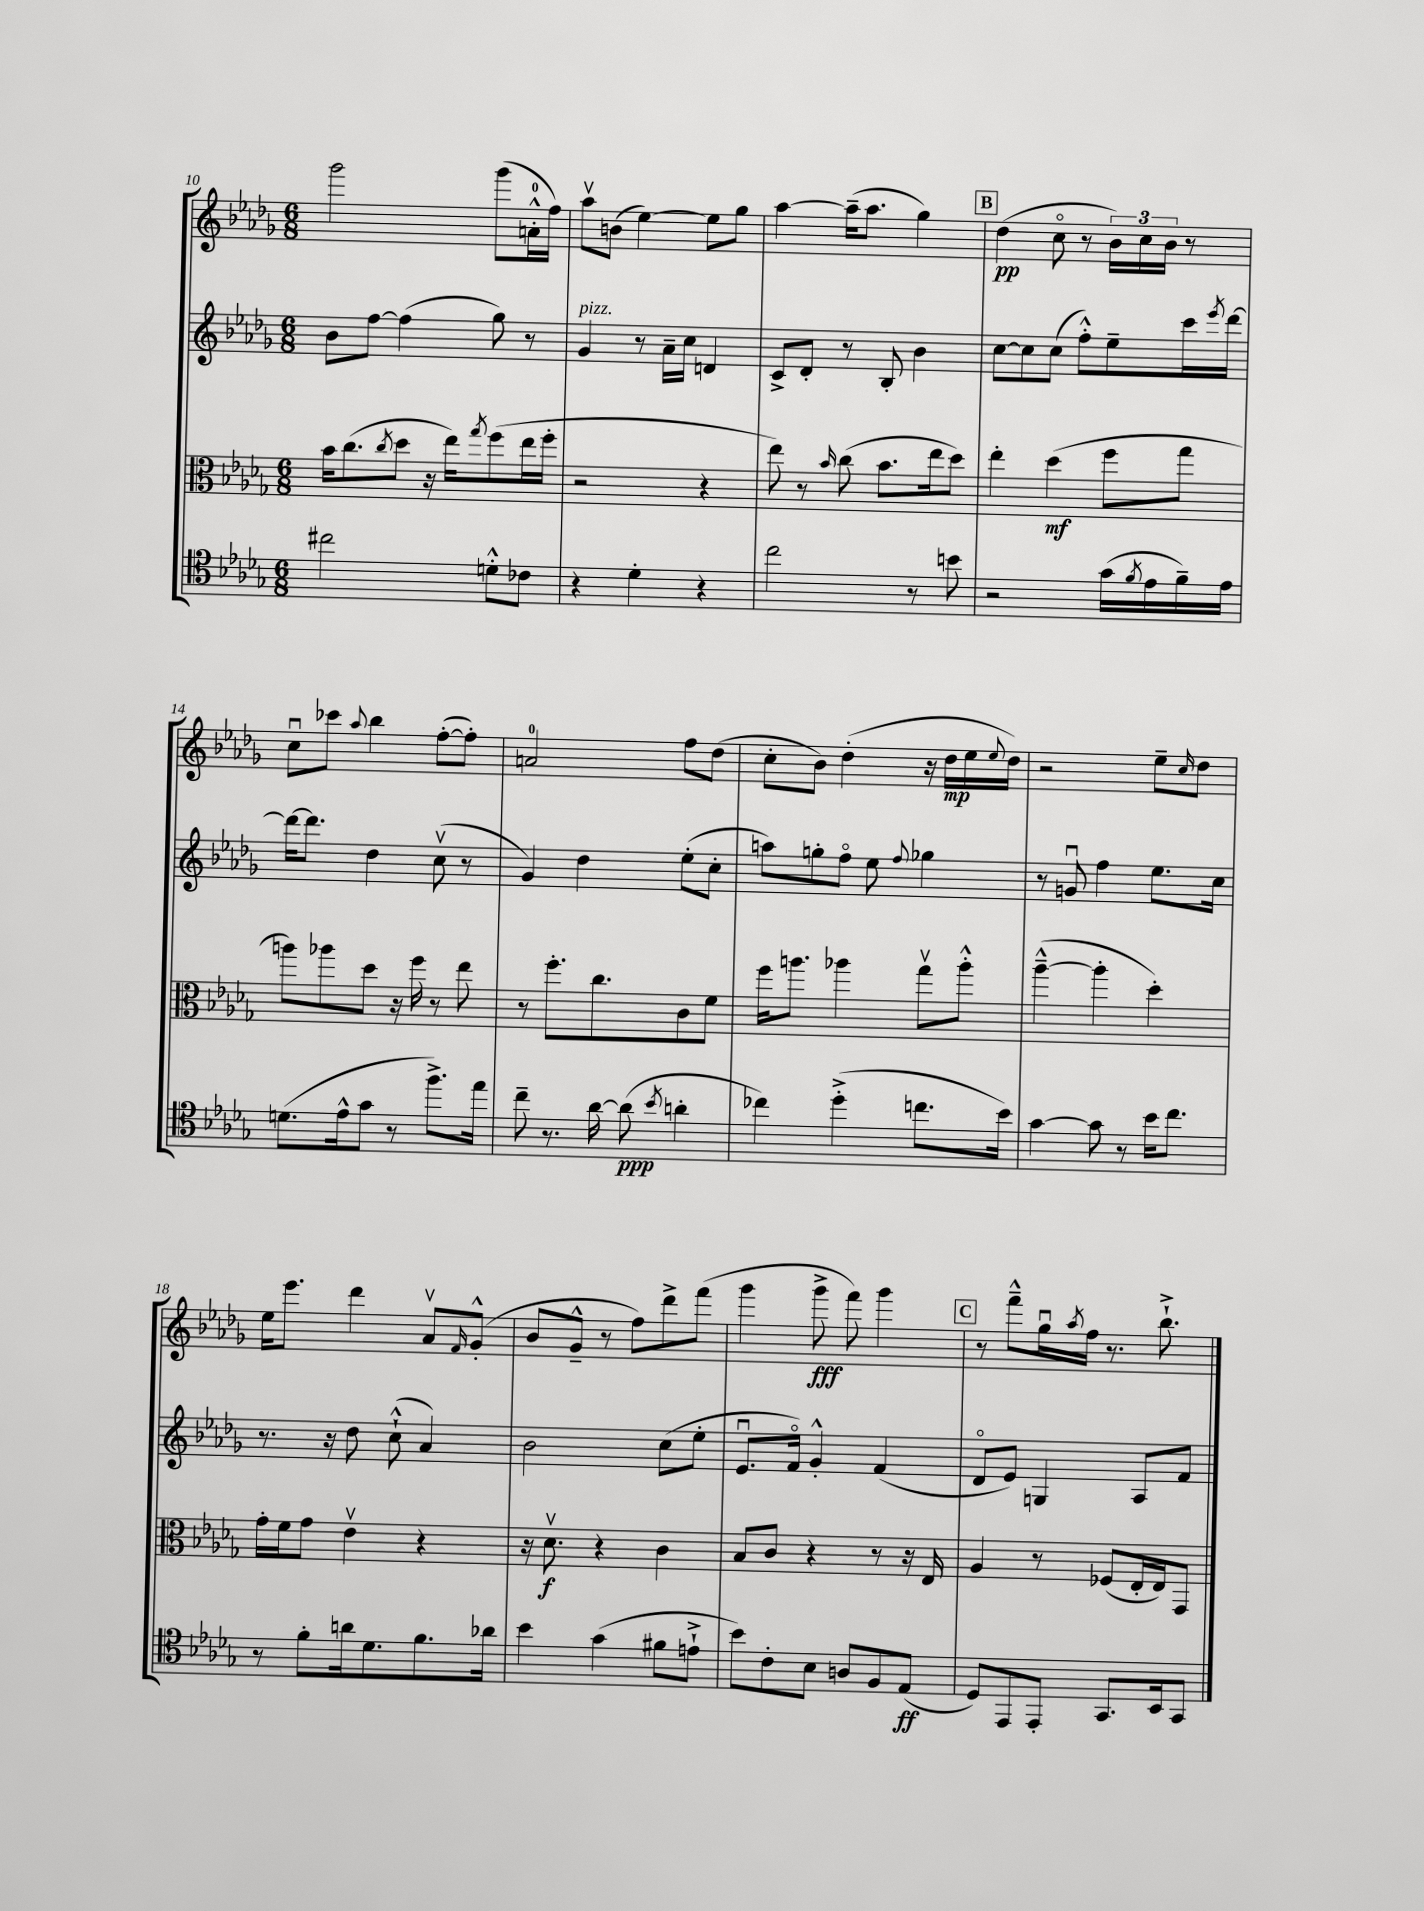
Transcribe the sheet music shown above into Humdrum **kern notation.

**kern	**dynam	**kern	**dynam	**kern	**kern	**dynam
*part4	*part4	*part3	*part3	*part2	*part1	*part1
*staff4	*staff4	*staff3	*staff3	*staff2	*staff1	*staff1
*clefC4	*	*clefC3	*	*clefG2	*clefG2	*
*k[b-e-a-d-g-]	*	*k[b-e-a-d-g-]	*	*k[b-e-a-d-g-]	*k[b-e-a-d-g-]	*
*M6/8	*	*M6/8	*	*M6/8	*M6/8	*
=10	=10	=10	=10	=10	=10	=10
2cc#X\	.	16b-\KL	.	8b-\L	2ggg-\	.
.	.	(8.cc\	.	.	.	.
.	.	.	.	[8ff\J	.	.
.	.	8qcc/	.	.	.	.
.	.	8dd-\J	.	(4ff\]	.	.
.	.	16r	.	.	.	.
.	.	16ee-\KL)	.	.	.	.
.	.	8qgg-/	.	.	.	.
8dn'^^\L	.	(8ff\	.	8gg-\)	(8ggg-\L	.
8c-X\J	.	16ee-\L	.	8r	16an'^^\L	.
.	.	16ff'\JJ	.	.	16ff\JJ)	.
=11	=11	=11	=11	=11	=11	=11
!	!	!	!	!LO:TX:a:i:t=pizz.	!	!
4r	.	2r	.	4g-/	8aa-v\L	.
.	.	.	.	.	(8bn\J	.
4d-'\	.	.	.	8r	[4ee-\)	.
.	.	.	.	16a-~\LL	.	.
.	.	.	.	16cc\JJ	.	.
4r	.	4r	.	4dn/	8ee-\L]	.
.	.	.	.	.	8gg-\J	.
=12	=12	=12	=12	=12	=12	=12
2cc\	.	8ee-\)	.	8c^/L	[4aa-\	.
.	.	8r	.	8d-'/J	.	.
.	.	16qqb-/	.	.	.	.
.	.	(8cc\	.	8r	(16aa-~\KL]	.
.	.	.	.	.	8.aa-\J	.
.	.	8.b-\L	.	8B-'/	.	.
8r	.	.	.	4b-\	4gg-\)	.
.	.	16ee-\k	.	.	.	.
8bn\	.	8dd-\J)	.	.	.	.
!!LO:REH:place=s1:t=B
=13	=13	=13	=13	=13	=13	=13
2r	.	4ee-'\	.	[8cc\L	(4dd-\	pp
.	.	.	.	8cc\]	.	.
.	.	(4dd-\	mf	(8cc\J	8cc\	.
.	.	.	.	8ff'^^\L)	8r	.
(16g-\LL	.	8ff\L	.	8ee-~\	24b-\LL)	.
.	.	.	.	.	24cc\	.
8qf/	.	.	.	.	.	.
16e-\	.	.	.	.	.	.
.	.	.	.	.	24b-\JJ	.
16f~\)	.	8gg-\J	.	16ccc\L	8r	.
.	.	.	.	8qeee-/	.	.
16e-\JJ	.	.	.	[16ddd-\JJ	.	.
!!LO:LB:g=z
=14	=14	=14	=14	=14	=14	=14
(8.dn\L	.	8aan\L)	.	16ddd-\KL_	8ccu\L	.
.	.	.	.	8.ddd-\J]	.	.
.	.	8aa-X\	.	.	8ccc-X\J	.
16e-^^\k	.	.	.	.	.	.
.	.	.	.	.	8qqaa-/	.
8g-\J	.	8dd-\J	.	4dd-\	4bb-\	.
8r	.	16r	.	.	.	.
.	.	16ff\	.	.	.	.
8.ff^\L)	.	8r	.	(8ccv\	([8ff'\L	.
.	.	8ee-\	.	8r	8ff'\J])	.
16ee-\Jk	.	.	.	.	.	.
=15	=15	=15	=15	=15	=15	=15
8cc~\	.	8r	.	4g-/)	2an/	.
8.r	.	8.ff'\L	.	.	.	.
.	.	.	.	4dd-\	.	.
[16a-\	.	8.cc\	.	.	.	.
(8a-\]	ppp	.	.	.	.	.
8qb-/	.	.	.	.	.	.
4an'\	.	8c\	.	(8ee-'\L	8ff\L	.
.	.	8f\J	.	8cc'\J	(8dd-\J	.
=16	=16	=16	=16	=16	=16	=16
4cc-X\)	.	16ff\KL	.	8aan\L)	8cc'\L	.
.	.	8.aan\J	.	.	.	.
.	.	.	.	8ggn'\	8b-\J)	.
(4dd-'^\	.	4aa-X\	.	8ff\J	(4dd-'\	.
.	.	.	.	8ee-\	.	.
.	.	.	.	8qqff/	.	.
8.ccn\L	.	8gg-v\L	.	4gg-X\	16r	.
.	.	.	.	.	16dd-\LL	mp
.	.	8aa-'^^\J	.	.	16ee-\	.
.	.	.	.	.	8qqee-/	.
16b-\Jk)	.	.	.	.	16dd-\JJ)	.
=17	=17	=17	=17	=17	=17	=17
[4g-\	.	([4aa-~^^\	.	8r	2r	.
.	.	.	.	8gnu/	.	.
8g-\]	.	4aa-'\]	.	4ff\	.	.
8r	.	.	.	.	.	.
16b-\KL	.	4dd-'\)	.	8.ee-\L	8ee-~\L	.
8.cc\J	.	.	.	.	.	.
.	.	.	.	.	16qqcc/	.
.	.	.	.	.	8dd-\J	.
.	.	.	.	16cc\Jk	.	.
!!LO:LB:g=z
=18	=18	=18	=18	=18	=18	=18
8r	.	16g-'\LL	.	8.r	16ee-\KL	.
.	.	16f\J	.	.	8.eee-\J	.
8f'\L	.	8g-\J	.	.	.	.
.	.	.	.	16r	.	.
16an\k	.	4e-v\	.	8dd-\	4ddd-\	.
8.d-\	.	.	.	.	.	.
.	.	.	.	(8cc`^^\	.	.
8.f\	.	4r	.	4a-/)	8a-v/L	.
.	.	.	.	.	16qqf/	.
.	.	.	.	.	(8g-'^^/J	.
16a-X\Jk	.	.	.	.	.	.
=19	=19	=19	=19	=19	=19	=19
4b-\	.	16r	.	2b-\	8b-/L	.
.	.	8.d-v\	f	.	.	.
.	.	.	.	.	8g-~^^/J	.
(4g-\	.	4r	.	.	8r	.
.	.	.	.	.	8ff\L)	.
8f#X\L	.	4c\	.	(8cc\L	8ddd-^\	.
8en`^\J	.	.	.	8ee-'\J	(8fff\J	.
=20	=20	=20	=20	=20	=20	=20
8b-\L)	.	8B-/L	.	8.e-u/L	4ggg-\	.
8c'\	.	8c/J	.	.	.	.
.	.	.	.	16f/Jk)	.	.
8B-\J	.	4r	.	4g-'^^/	8ggg-^\	fff
8An/L	.	.	.	.	8fff\)	.
8F/	.	8r	.	(4f/	4ggg-\	.
(8E-/J	ff	16r	.	.	.	.
.	.	16E-/	.	.	.	.
!!LO:REH:place=s1:t=C
=21	=21	=21	=21	=21	=21	=21
8D-/L)	.	4A-/	.	8d-/L	8r	.
8EE-/	.	.	.	8e-/J)	8fff~^^\L	.
8EE-'/J	.	8r	.	4Gn/	16gg-u\L	.
.	.	.	.	.	8qaa-/	.
.	.	.	.	.	16ff\JJ	.
8.GG-/L	.	(8F-X/L	.	.	8.r	.
.	.	16E-'/L	.	8A-/L	.	.
16BB-/k	.	16E-/J)	.	.	8.bb-`^\	.
8GG-/J	.	8GG-/J	.	8f/J	.	.
==	==	==	==	==	==	==
*-	*-	*-	*-	*-	*-	*-
